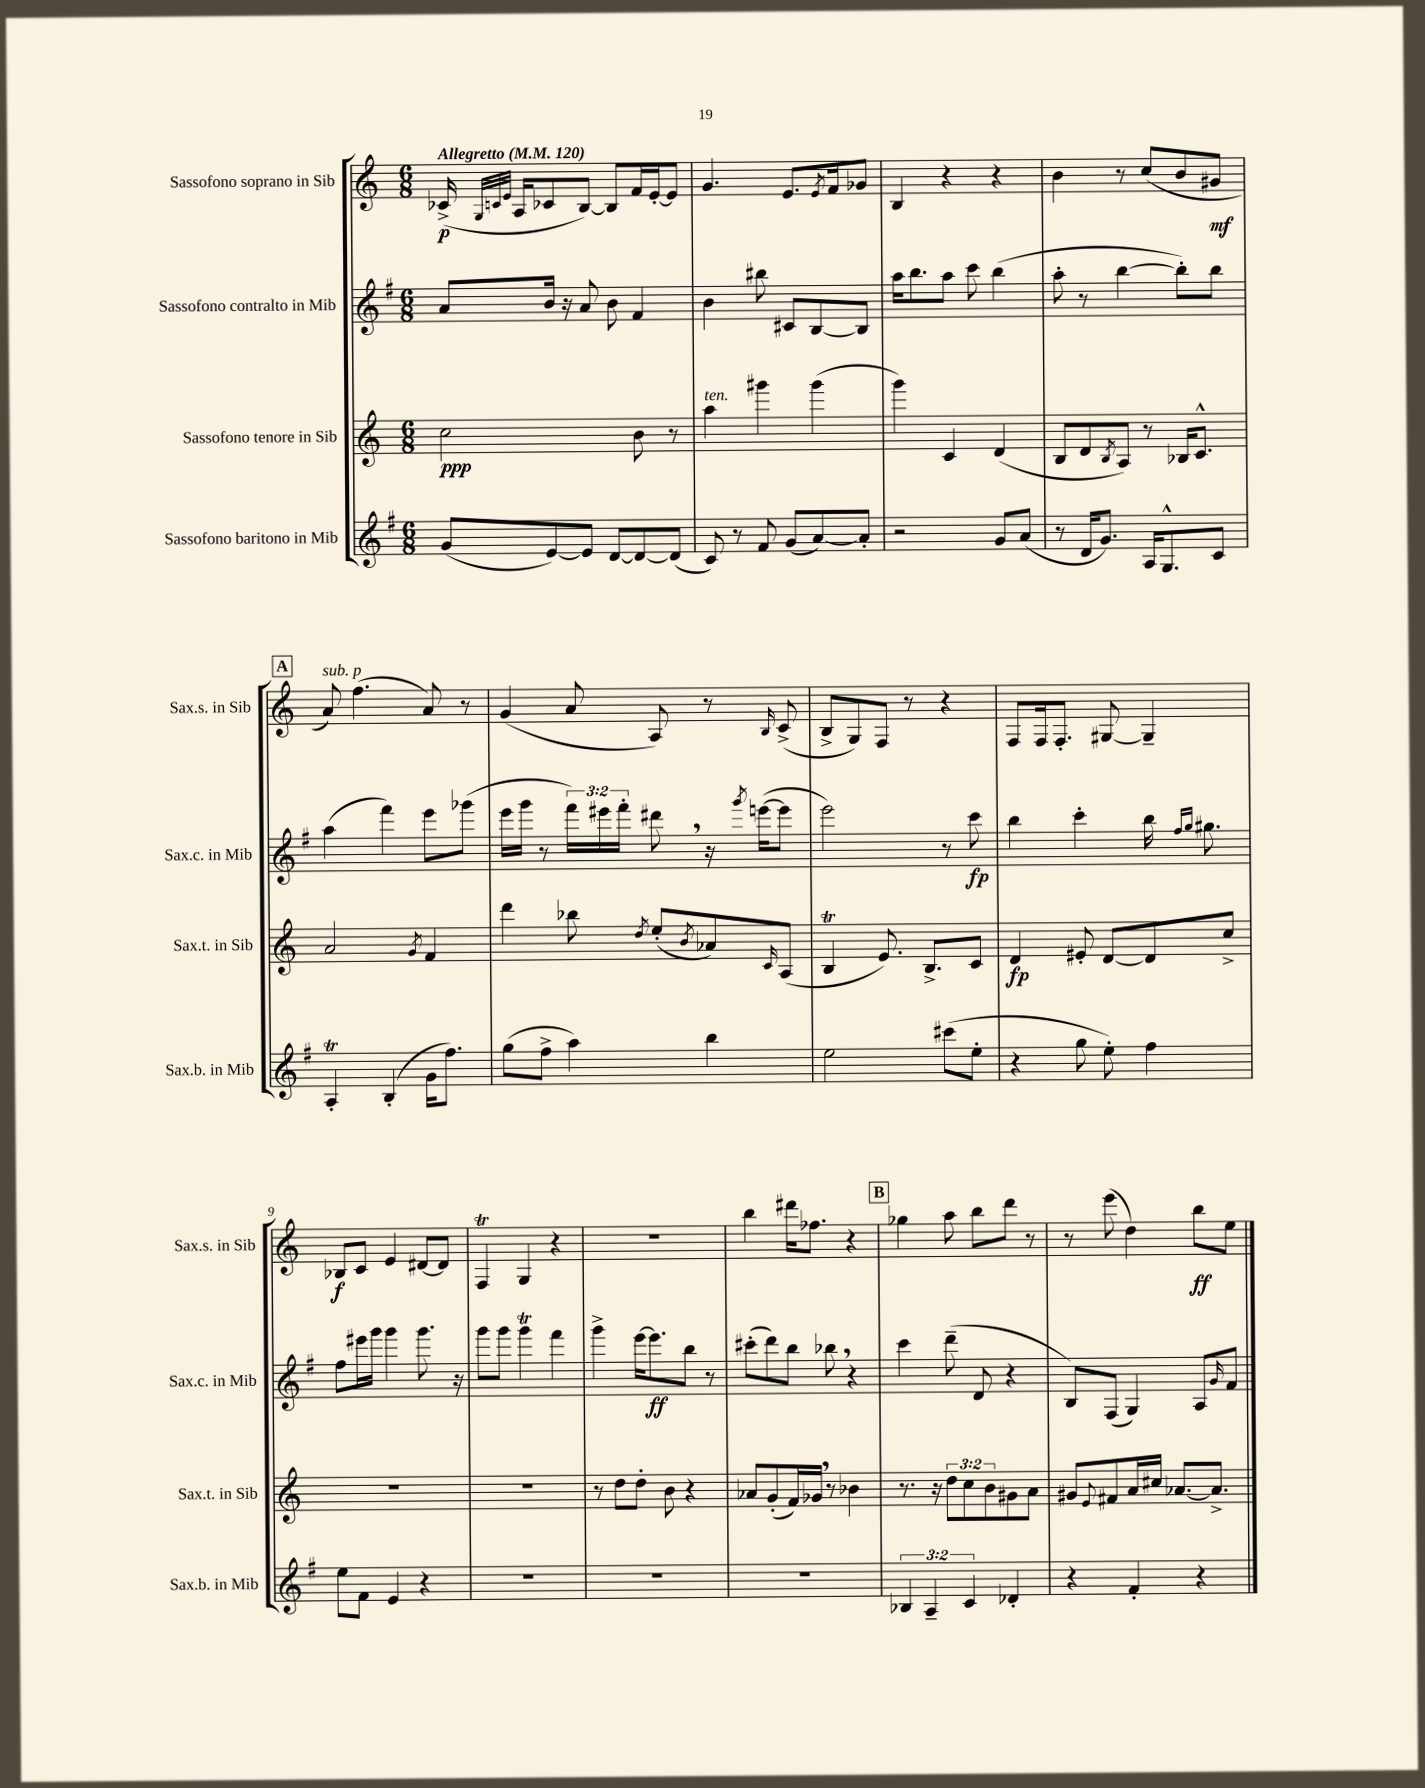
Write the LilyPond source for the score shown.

<<
\new StaffGroup <<
\new Staff = "s0" \with { instrumentName = "Sassofono soprano in Sib" shortInstrumentName = "Sax.s. in Sib" } {
    \clef treble \key c \major \numericTimeSignature \time 6/8 \tempo "Allegretto" 4 = 120
    ces'16->\p( \grace { g32 c'32 e'32 } a16 ces'8 b8~) b8 f'16 e'16~-. e'8 |
    g'4. e'8. \acciaccatura { e'8 } f'16 ges'8 |
    b4 r4 r4 |
    b'4 r8 c''8( b'8 gis'8\mf |
    \mark \markup { \box "A" } a'8^\markup { \italic "sub. p" }) f''4.( a'8) r8 |
    g'4( a'8 a8) r8 \grace { b16 } c'8->( |
    b8-> g8) f8 r8 r4 |
    f8 f16 f8.-. gis8~ gis4-- |
    bes8\f c'8 e'4 dis'8~ dis'8 |
    f4\trill g4 r4 |
    R2. |
    b''4 dis'''16 fes''8. r4 |
    \mark \markup { \box "B" } ges''4 a''8 b''8 d'''8 r8 |
    r8 e'''8( d''4) b''8\ff e''8 \bar "|." |
}
\new Staff = "s1" \with { instrumentName = "Sassofono contralto in Mib" shortInstrumentName = "Sax.c. in Mib" } {
    \clef treble \key g \major \numericTimeSignature \time 6/8 \override Staff.TupletNumber.text = #tuplet-number::calc-fraction-text
    a'8 b'16 r16 a'8 b'8 fis'4 |
    b'4 bis''8 cis'8 b8~ b8 |
    a''16 b''8. a''8 c'''8 b''4( |
    a''8-. r8 b''4~ b''8-.) b''8 |
    \mark \markup { \box "A" } a''4( fis'''4) e'''8 ges'''8( |
    e'''16 g'''16 r8 \tuplet 3/2 { fis'''16) eis'''16 fis'''16-. } dis'''8 \breathe r16 \acciaccatura { g'''8 } e'''16~( e'''8 |
    e'''2) r8 c'''8\fp |
    b''4 c'''4-. b''16 \grace { fis''16 g''16 } gis''8. |
    fis''8 eis'''16 g'''16 g'''4 g'''8. r16 |
    g'''8 g'''8 g'''4\trill fis'''4 |
    g'''4-> e'''16~ e'''8.\ff b''8 r8 |
    cis'''8-.( d'''8) b''8 bes''8 \breathe r4 |
    \mark \markup { \box "B" } c'''4 d'''8--( d'8 r4 |
    b8) fis8( g4) a8 \grace { g'16 } fis'8 \bar "|." |
}
\new Staff = "s2" \with { instrumentName = "Sassofono tenore in Sib" shortInstrumentName = "Sax.t. in Sib" } {
    \clef treble \key c \major \numericTimeSignature \time 6/8 \override Staff.TupletNumber.text = #tuplet-number::calc-fraction-text
    c''2\ppp b'8 r8 |
    a''4^\markup { \italic "ten." } gis'''4 gis'''4( |
    g'''4) c'4 d'4( |
    b8 d'8 \acciaccatura { b8 } a8) r8 bes16 c'8.-^ |
    \mark \markup { \box "A" } a'2 \acciaccatura { g'8 } f'4 |
    d'''4 bes''8 \acciaccatura { d''8 } e''8-.( \acciaccatura { b'8 } aes'8) \grace { c'16 } a8( |
    b4\trill e'8.) b8.-> c'8 |
    d'4\fp eis'8-. d'8~ d'8 c''8-> |
    R2. |
    R2. |
    r8 d''8 d''8-. b'8 r4 |
    aes'8 g'8-.( f'16) ges'16 \breathe r8 bes'4 |
    \mark \markup { \box "B" } r8. r16 \tuplet 3/2 { d''8 c''8 b'8 } gis'8 a'8 |
    gis'8 \appoggiatura { e'8 } fis'8 a'16 cis''16 aes'8.~ aes'8.-> \bar "|." |
}
\new Staff = "s3" \with { instrumentName = "Sassofono baritono in Mib" shortInstrumentName = "Sax.b. in Mib" } {
    \clef treble \key g \major \numericTimeSignature \time 6/8 \override Staff.TupletNumber.text = #tuplet-number::calc-fraction-text
    g'8( e'8~) e'8 d'8~ d'8~ d'8( |
    c'8) r8 fis'8 g'8( a'8~) a'8-. |
    r2 g'8 a'8( |
    r8 d'16 g'8.) a16 g8.-^ c'8 |
    \mark \markup { \box "A" } a4-.\trill b4-.( g'16 fis''8.) |
    g''8( fis''8-> a''4) b''4 |
    e''2 cis'''8( e''8-. |
    r4 g''8 e''8-.) fis''4 |
    e''8 fis'8 e'4 r4 |
    R2. |
    R2. |
    R2. |
    \mark \markup { \box "B" } \tuplet 3/2 { bes4 a4-- c'4 } des'4-. |
    r4 fis'4-. r4 \bar "|." |
}
>>
>>
